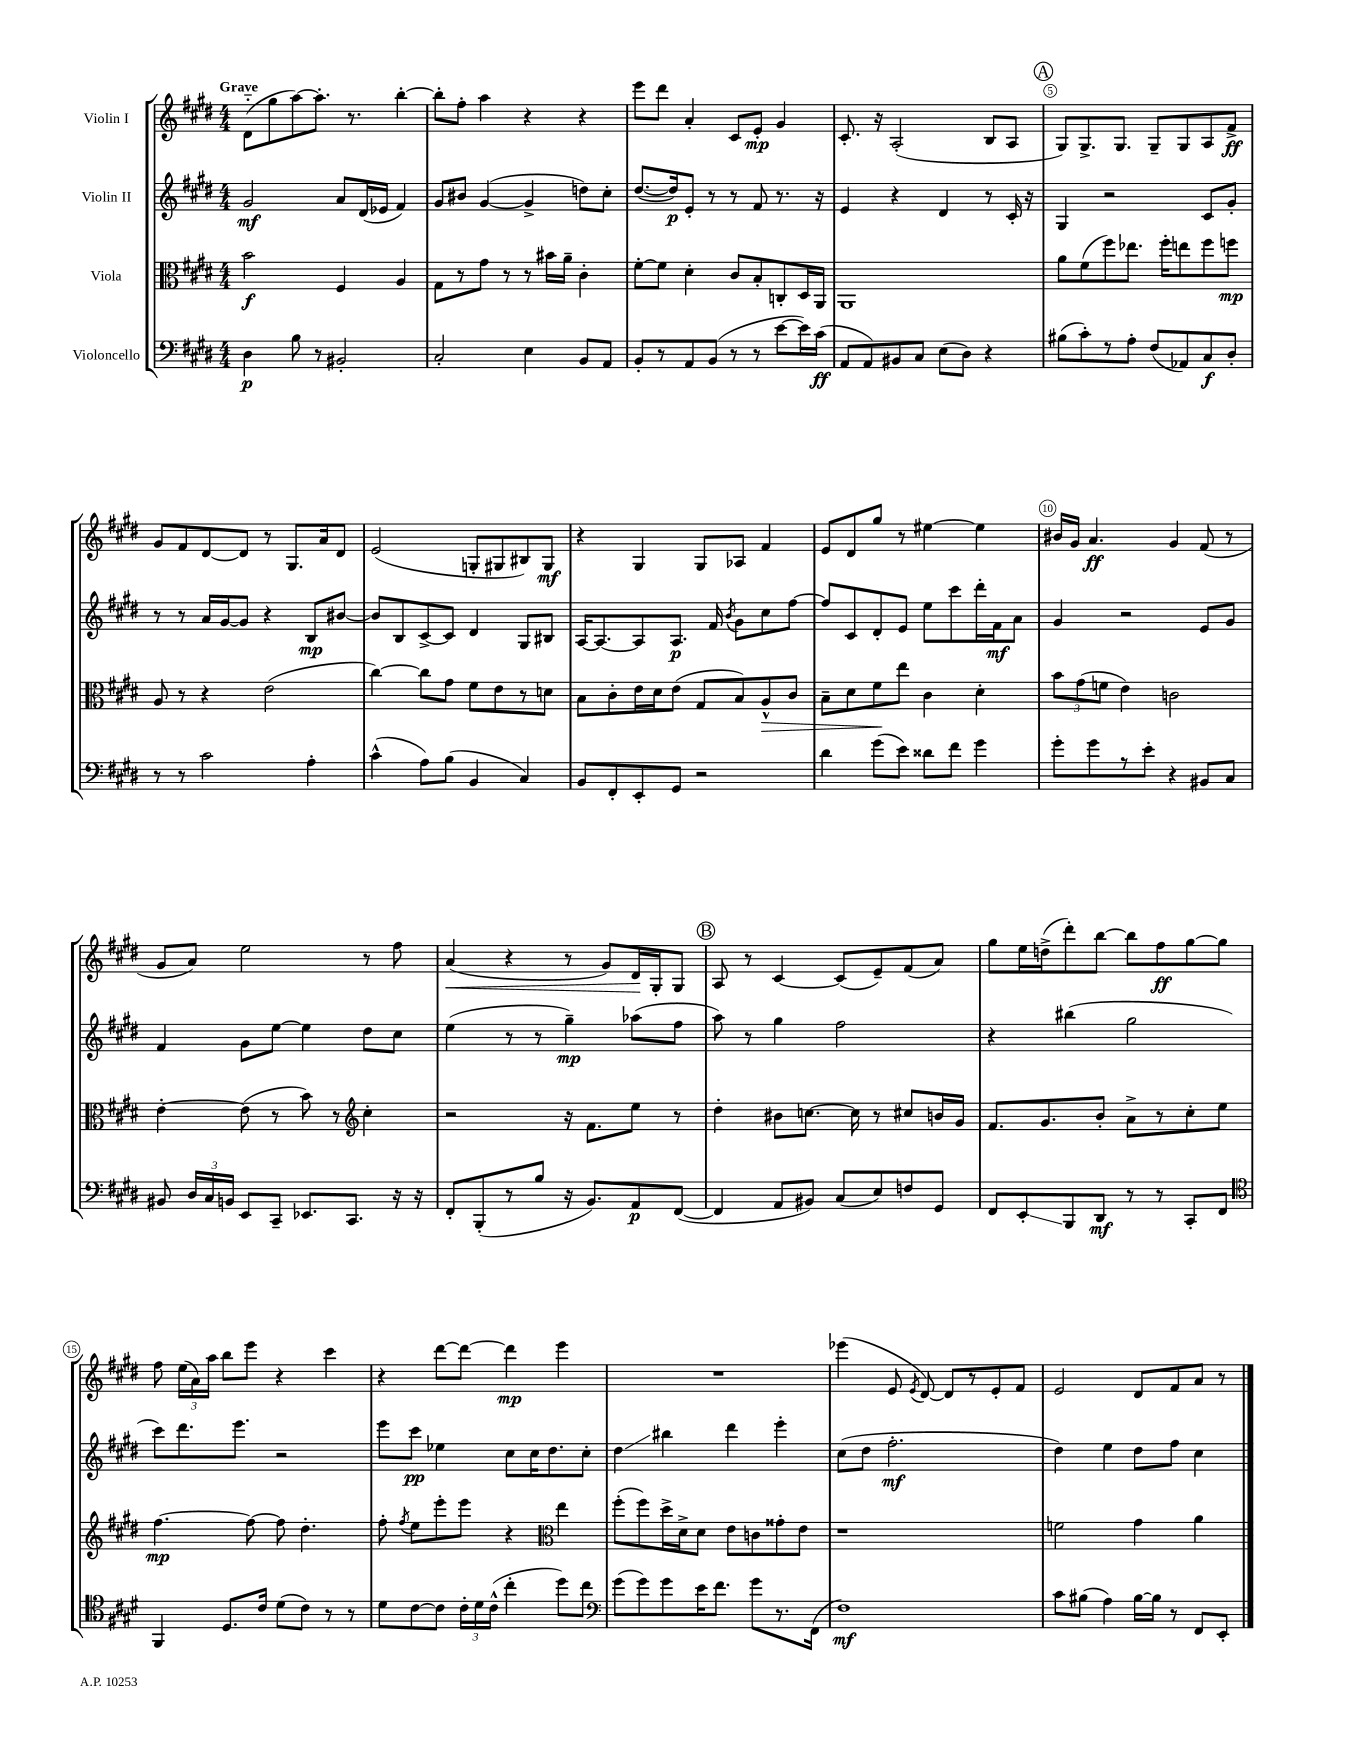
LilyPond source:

<<
\new StaffGroup <<
\new Staff = "s0" \with { instrumentName = "Violin I" } {
    \clef treble \key e \major \numericTimeSignature \time 4/4 \tempo "Grave"
    \autoBeamOff dis'8[-_( gis''8 a''8~) a''8.]-. r8. b''4~-. |
    b''8[-. fis''8]-. a''4 r4 r4 |
    e'''8[ dis'''8] a'4-. cis'8[ e'8]-.\mp gis'4 |
    cis'8.-. r16 a2-.( b8[ a8] |
    \mark \markup { \circle "A" } gis8[) gis8.-> gis8.] gis8[-- gis8 a8 fis'8]->\ff |
    gis'8[ fis'8 dis'8~ dis'8] r8 gis8.[ a'16 dis'8] |
    e'2( g8[-. gis8 bis8) gis8]\mf |
    r4 gis4 gis8[ aes8] fis'4 |
    e'8[ dis'8 gis''8] r8 eis''4~ eis''4 |
    bis'16[ gis'16] a'4.\ff gis'4 fis'8( r8 |
    gis'8[ a'8]) e''2 r8 fis''8 |
    a'4\<( r4 r8 gis'8[) dis'16\! gis16-. gis8] |
    \mark \markup { \circle "B" } a8 r8 cis'4~ cis'8[( e'8--) fis'8( a'8]) |
    gis''8[ e''16 d''16->( dis'''8-.) b''8]~ b''8[ fis''8\ff gis''8~ gis''8] |
    fis''8 \tuplet 3/2 { e''16[( a'16) a''16] } b''8[ e'''8] r4 cis'''4 |
    r4 dis'''8[~ dis'''8]~ dis'''4\mp e'''4 |
    R1 |
    ees'''4( e'8 \acciaccatura { e'8 } dis'8~) dis'8[ r8 e'8-. fis'8] |
    e'2 dis'8[ fis'8 a'8] r8 \bar "|." |
}
\new Staff = "s1" \with { instrumentName = "Violin II" } {
    \clef treble \key e \major \numericTimeSignature \time 4/4
    \autoBeamOff gis'2\mf a'8[ dis'16( ees'16] fis'4) |
    gis'8[ bis'8] gis'4~( gis'4-> d''8[) cis''8]-. |
    dis''8.[~( dis''16\p) e'8]-. r8 r8 fis'8 r8. r16 |
    e'4 r4 dis'4 r8 cis'16-. r16 |
    \mark \markup { \circle "A" } gis4 r2 cis'8[ gis'8]-. |
    r8 r8 a'16[ gis'16~ gis'8] r4 b8[\mp bis'8]~ |
    bis'8[ b8 cis'8~-> cis'8] dis'4 gis8[ bis8] |
    a16[~ a8.~ a8 a8.]\p fis'16 \acciaccatura { b'8 } gis'8[ cis''8 fis''8]~ |
    fis''8[ cis'8 dis'8-. e'8] e''8[ cis'''8 dis'''16-. fis'16\mf a'8] |
    gis'4 r2 e'8[ gis'8] |
    fis'4 gis'8[ e''8]~ e''4 dis''8[ cis''8] |
    e''4( r8 r8 gis''4--\mp) aes''8[( fis''8] |
    \mark \markup { \circle "B" } a''8) r8 gis''4 fis''2 |
    r4 bis''4( gis''2 |
    cis'''8[) dis'''8. e'''8.] r2 |
    e'''8[ cis'''8]\pp ees''4 cis''8[ cis''16 dis''8. cis''8]-. |
    dis''4\glissando bis''4 dis'''4 e'''4-. |
    cis''8[( dis''8] fis''2.-.\mf |
    dis''4) e''4 dis''8[ fis''8] cis''4 \bar "|." |
}
\new Staff = "s2" \with { instrumentName = "Viola" } {
    \clef alto \key e \major \numericTimeSignature \time 4/4
    \autoBeamOff b'2\f fis4 a4 |
    gis8[ r8 gis'8] r8 r8 bis'16[ a'16]-- cis'4-. |
    fis'8[~-. fis'8] dis'4-. cis'8[ b8-. c8-. dis16 a,16] |
    a,1 |
    \mark \markup { \circle "A" } a'8[ fis'8( fis''8) ees''8.] fis''16[-. e''8 fis''8 f''8]\mp |
    a8 r8 r4 e'2( |
    cis''4~) cis''8[ gis'8] fis'8[ e'8 r8 d'8] |
    b8[ cis'8-. e'16 dis'16 e'8]( gis8[ b8) a8-^\> cis'8] |
    b8[-- dis'8 fis'8\! e''8] cis'4 dis'4-. |
    \tuplet 3/2 { b'8[ gis'8( f'8] } e'4) c'2 |
    e'4~-. e'8( r8 b'8) r8 \clef treble cis''4-. |
    r2 r16 fis'8.[ e''8] r8 |
    \mark \markup { \circle "B" } dis''4-. bis'8[ c''8.]~ c''16 r8 cis''8[ b'16 gis'16] |
    fis'8.[ gis'8. b'8]-. a'8[-> r8 cis''8-. e''8] |
    fis''4.~\mp fis''8~ fis''8 dis''4.-. |
    fis''8-. \acciaccatura { fis''8 } e''8[ e'''8-. e'''8] r4 \clef alto e''4 |
    fis''8[-.( fis''8) dis''16-> dis'16-> dis'8] e'8[ c'8 gisis'8-. e'8] |
    r1 |
    f'2 gis'4 a'4 \bar "|." |
}
\new Staff = "s3" \with { instrumentName = "Violoncello" } {
    \clef bass \key e \major \numericTimeSignature \time 4/4
    \autoBeamOff dis4\p b8 r8 bis,2-. |
    cis2-. e4 b,8[ a,8] |
    b,8[-. r8 a,8 b,8]( r8 r8 e'8[~ e'16) cis'16]\ff( |
    a,8[ a,8) bis,8 cis8] e8[( dis8]) r4 |
    \mark \markup { \circle "A" } bis8[( cis'8-.) r8 a8]-. fis8[( aes,8) cis8\f dis8]-. |
    r8 r8 cis'2 a4-. |
    cis'4-^( a8[) b8]( b,4 cis4) |
    b,8[ fis,8-. e,8-. gis,8] r2 |
    dis'4 gis'8[( e'8]) disis'8[ fis'8] gis'4 |
    gis'8[-. gis'8 r8 e'8]-. r4 bis,8[ cis8] |
    bis,8 \tuplet 3/2 { dis16[ cis16 b,16] } e,8[ cis,8]-- ees,8.[ cis,8.] r16 r16 |
    fis,8[-. b,,8-.( r8 b8] r16 b,8.[) a,8\p fis,8]~( |
    \mark \markup { \circle "B" } fis,4 a,8[ bis,8]) cis8[( e8) f8 gis,8] |
    fis,8[ e,8-.\glissando b,,8 dis,8]\mf r8 r8 cis,8[-. fis,8] |
    \clef tenor fis,4 dis8.[ cis'16] dis'8[( cis'8]) r8 r8 |
    dis'8[ cis'8~ cis'8] \tuplet 3/2 { cis'16[-. dis'16 cis'16]-^( } cis''4-. dis''8[) cis''8] |
    \clef bass gis'8[( gis'8) gis'8 e'16 fis'8.] gis'8[ r8. fis,16]( |
    fis1\mf) |
    cis'8[ bis8]( a4) bis16[~ bis16] r8 fis,8[ e,8]-. \bar "|." |
}
>>
>>
\layout { \context { \Score \override BarNumber.break-visibility = ##(#f #t #t) barNumberVisibility = #(every-nth-bar-number-visible 5) \override BarNumber.stencil = #(make-stencil-circler 0.1 0.3 ly:text-interface::print) } }
